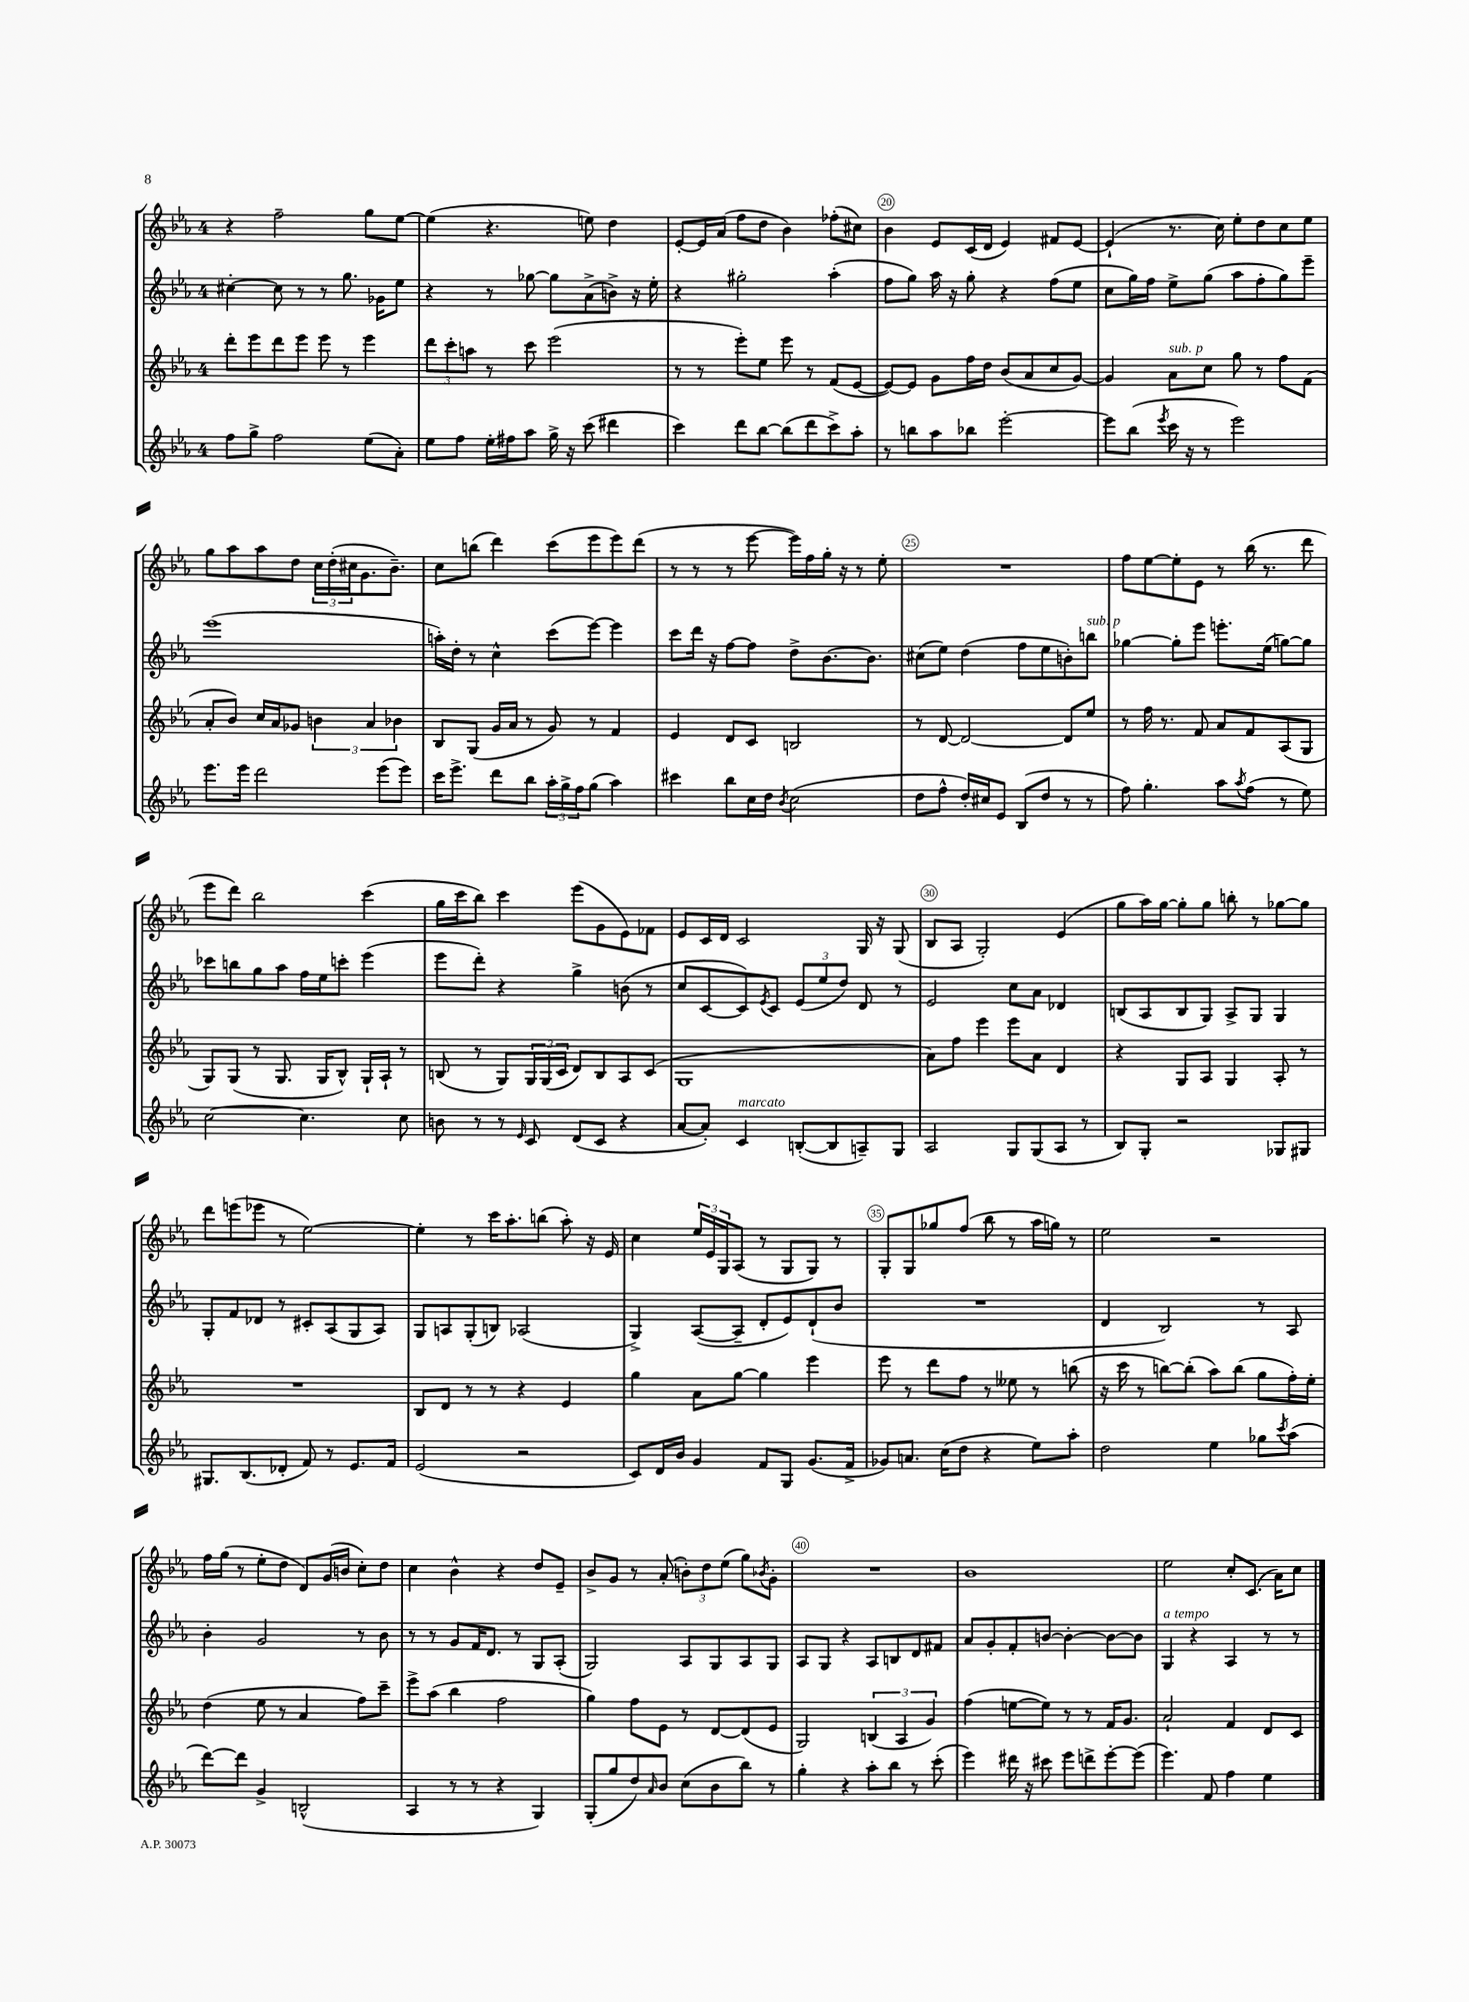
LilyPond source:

<<
\new StaffGroup <<
\new Staff = "s0" {
    \clef treble \key ees \major \once \override Staff.TimeSignature.style = #'single-digit \time 4/4
    r4 f''2-- g''8 ees''8~ |
    ees''4( r4. e''8) d''4 |
    ees'8~-. ees'16 aes'16( f''8 d''8 bes'4) fes''8-.( cis''8) |
    bes'4 ees'8 c'16( d'16 ees'4) fis'8 ees'8~ |
    ees'4-!( r8. c''16) ees''8-. d''8 c''8 ees''8 |
    g''8 aes''8 aes''8 d''8 \tuplet 3/2 { c''16 d''16-.( cis''16 } g'8. bes'8.--) |
    c''8 b''8( d'''4) c'''8( ees'''8 ees'''8) d'''8( |
    r8 r8 r8 ees'''8~ ees'''16) f''16 g''16-. r16 r8 ees''8-. |
    R1 |
    f''8 ees''8~ ees''8-. ees'8 r8 bes''16( r8. d'''8 |
    ees'''8 d'''8) bes''2 c'''4( |
    g''16 c'''16 bes''8) c'''4 ees'''8( g'8 ees'8) fes'8 |
    ees'8 c'16 d'16 c'2 g16 r16 g8( |
    bes8 aes8 g2-.) ees'4( |
    g''8 aes''16) g''16~ g''8-. g''8 b''8-. r8 ges''8~ ges''8 |
    d'''8 e'''8( ees'''8 r8 ees''2~) |
    ees''4-. r8 c'''16 aes''8.-. b''8( aes''8-.) r16 ees'16 |
    c''4 \tuplet 3/2 { ees''16 ees'16 g16 } aes8( r8 g8 g8) r8 |
    g8-. g8 ges''8 f''8( bes''8 r8 aes''16 g''16) r8 |
    ees''2 r2 |
    f''16 g''16( r8 ees''8-. d''8 d'8) g'16( b'16 c''8-.) d''8 |
    c''4 bes'4-^ r4 d''8 ees'8-- |
    bes'8-> g'8 r8 aes'8-.( \tuplet 3/2 { b'8-.) d''8 ees''8( } g''8) \acciaccatura { bes'8 } g'8-. |
    R1 |
    bes'1 |
    ees''2 c''8-. c'8.( aes'16) c''8 \bar "|." |
}
\new Staff = "s1" {
    \clef treble \key ees \major \once \override Staff.TimeSignature.style = #'single-digit \time 4/4
    cis''4~-. cis''8 r8 r8 g''8. ges'16 ees''8 |
    r4 r8 ges''8~ ges''8 aes'8->( b'8->) r16 ees''16-. |
    r4 gis''2-. aes''4-.( |
    f''8 g''8) aes''16 r16 g''8-. r4 f''8( ees''8 |
    c''8 g''16) f''16 ees''8-> g''8( aes''8 f''8-. g''8) ees'''8-- |
    ees'''1( |
    a''16-.) d''16-. r8 c''4-^ c'''8( ees'''8~) ees'''4 |
    c'''8 d'''16 r16 f''8~ f''8 d''8-> bes'8.~ bes'8. |
    cis''8( ees''8) d''4( f''8 ees''8 b'8-.) b''8^\markup { \italic "sub. p" } |
    ges''4~ ges''8-. ees'''8 e'''8.-. ees''16( g''8~) g''8 |
    ces'''8 b''8 g''8 aes''8 f''16 ees''16 c'''8-. ees'''4( |
    ees'''8 d'''8-.) r4 g''4-> b'8( r8 |
    c''8 c'8~ c'8) \acciaccatura { ees'8 } c'8 \tuplet 3/2 { ees'8( ees''8 d''8) } d'8 r8 |
    ees'2 c''8 aes'8 des'4 |
    b8( aes8 b8 g8) aes8-> g8 g4 |
    g8-. f'8 des'8 r8 cis'8-. aes8( g8 aes8) |
    g8 a8 g8-.( b8) aes2( |
    g4->) aes8~( aes8-- d'8-. ees'8) d'8-!( bes'8 |
    R1 |
    d'4 bes2) r8 aes8 |
    bes'4-. g'2 r8 bes'8 |
    r8 r8 g'8 f'16 d'8. r8 g8 aes8-.( |
    g2) aes8 g8 aes8 g8 |
    aes8 g8 r4 aes8 b8 d'8 fis'8 |
    aes'8 g'8-. f'8-. b'8~ b'4~-. b'8~ b'8 |
    g4^\markup { \italic "a tempo" } r4 aes4 r8 r8 \bar "|." |
}
\new Staff = "s2" {
    \clef treble \key ees \major \once \override Staff.TimeSignature.style = #'single-digit \time 4/4
    d'''8-. ees'''8 d'''8 ees'''8 ees'''8 r8 ees'''4 |
    \tuplet 3/2 { d'''8 c'''8-. a''8 } r8 c'''8 ees'''2( |
    r8 r8 ees'''8-.) ees''8 ees'''8 r8 f'8( ees'8~ |
    ees'8~) ees'8 g'8 f''16 d''16 bes'8( aes'8 c''8 g'8~) |
    g'4 aes'8^\markup { \italic "sub. p" } c''8 g''8 r8 f''8 f'8( |
    aes'8-. bes'8) c''16 aes'16 ges'8 \tuplet 3/2 { b'4 aes'4 bes'4 } |
    bes8 g8( g'16 aes'16 r8 g'8) r8 f'4 |
    ees'4 d'8 c'8 b2 |
    r8 d'8~ d'2~ d'8 ees''8 |
    r8 f''16 r8. f'8 aes'8 f'8 aes8( g8 |
    g8) g8( r8 g8. g16 bes8-^) g16-! aes16-! r8 |
    b8( r8 g8) \tuplet 3/2 { g16 g16( c'16 } d'8) b8 aes8 c'8( |
    g1 |
    aes'8) f''8 ees'''4 ees'''8 aes'8 d'4 |
    r4 g8 aes8 g4 aes8-. r8 |
    R1 |
    bes8 d'8 r8 r8 r4 ees'4 |
    g''4 aes'8 g''8~ g''4 ees'''4 |
    ees'''8 r8 d'''8 f''8 r8 eeses''8 r8 b''8( |
    r16 c'''16 r8 b''8~) b''8-.( aes''8) b''8( g''8 f''16-.) ees''16-. |
    d''4( ees''8 r8 aes'4 f''8) c'''8-- |
    ees'''8-> aes''8( bes''4 f''2 |
    g''4) f''8 ees'8 r8 d'8~ d'8( ees'8 |
    g2) \tuplet 3/2 { b4( aes4 g'4) } |
    f''4( e''8~ e''8) r8 r8 f'16 g'8. |
    aes'2-! f'4 d'8 c'8 \bar "|." |
}
\new Staff = "s3" {
    \clef treble \key ees \major \once \override Staff.TimeSignature.style = #'single-digit \time 4/4
    f''8 g''8-> f''2 ees''8( aes'8-.) |
    ees''8 f''8 ees''16-. fis''16 aes''8 g''16-> r16 c'''8( dis'''4 |
    c'''4) d'''8 bes''8~ bes''8( d'''8 c'''8->) aes''8-. |
    r8 b''8 aes''8 bes''8 ees'''2~-. |
    ees'''8 bes''8( \acciaccatura { ees'''8 } c'''16 r16 r8 ees'''2) |
    ees'''8. ees'''16 d'''2 ees'''8( ees'''8) |
    c'''16 ees'''8.-> d'''8 bes''8 \tuplet 3/2 { aes''16-. g''16-> f''16 } g''8( aes''4) |
    cis'''4 bes''8 c''16 d''16 \acciaccatura { bes'8 } c''2( |
    d''8 f''8-^ d''16-.) cis''16 ees'8 bes8( d''8 r8 r8 |
    f''8) g''4.-. aes''8 \acciaccatura { aes''8 } f''8( r8 ees''8) |
    c''2~ c''4. c''8 |
    b'8 r8 r8 \grace { ees'16 } c'8 d'8( c'8 r4 |
    aes'8~ aes'8-.) c'4^\markup { \italic "marcato" } b8~-.( b8 a8--) g8 |
    aes2 g8 g8( aes8 r8 |
    bes8) g8-. r2 ges8 gis8 |
    gis8. bes8.( des'8-. f'8) r8 ees'8. f'16 |
    ees'2( r2 |
    c'8) d'16 bes'16 g'4 f'8 g8 g'8.( f'16-> |
    ges'8) a'8. c''16( d''8 r4 ees''8) aes''8-. |
    d''2 ees''4 ges''8 \acciaccatura { c'''8 } aes''8( |
    d'''8~) d'''8 g'4-> b2-^( |
    aes4 r8 r8 r4 g4) |
    g8-.( g''8 d''8) \grace { aes'16 } bes'8 c''8( bes'8 bes''8) r8 |
    g''4-. r4 aes''8-. bes''8 r8 c'''8-.( |
    ees'''4) dis'''16 r16 cis'''8 ees'''8 d'''8-> ees'''8~-. ees'''8( |
    ees'''4.) f'8 f''4 ees''4 \bar "|." |
}
>>
>>
\layout { \context { \Score currentBarNumber = #17 \override BarNumber.break-visibility = ##(#f #t #t) barNumberVisibility = #(every-nth-bar-number-visible 5) \override BarNumber.stencil = #(make-stencil-circler 0.1 0.3 ly:text-interface::print) } }
